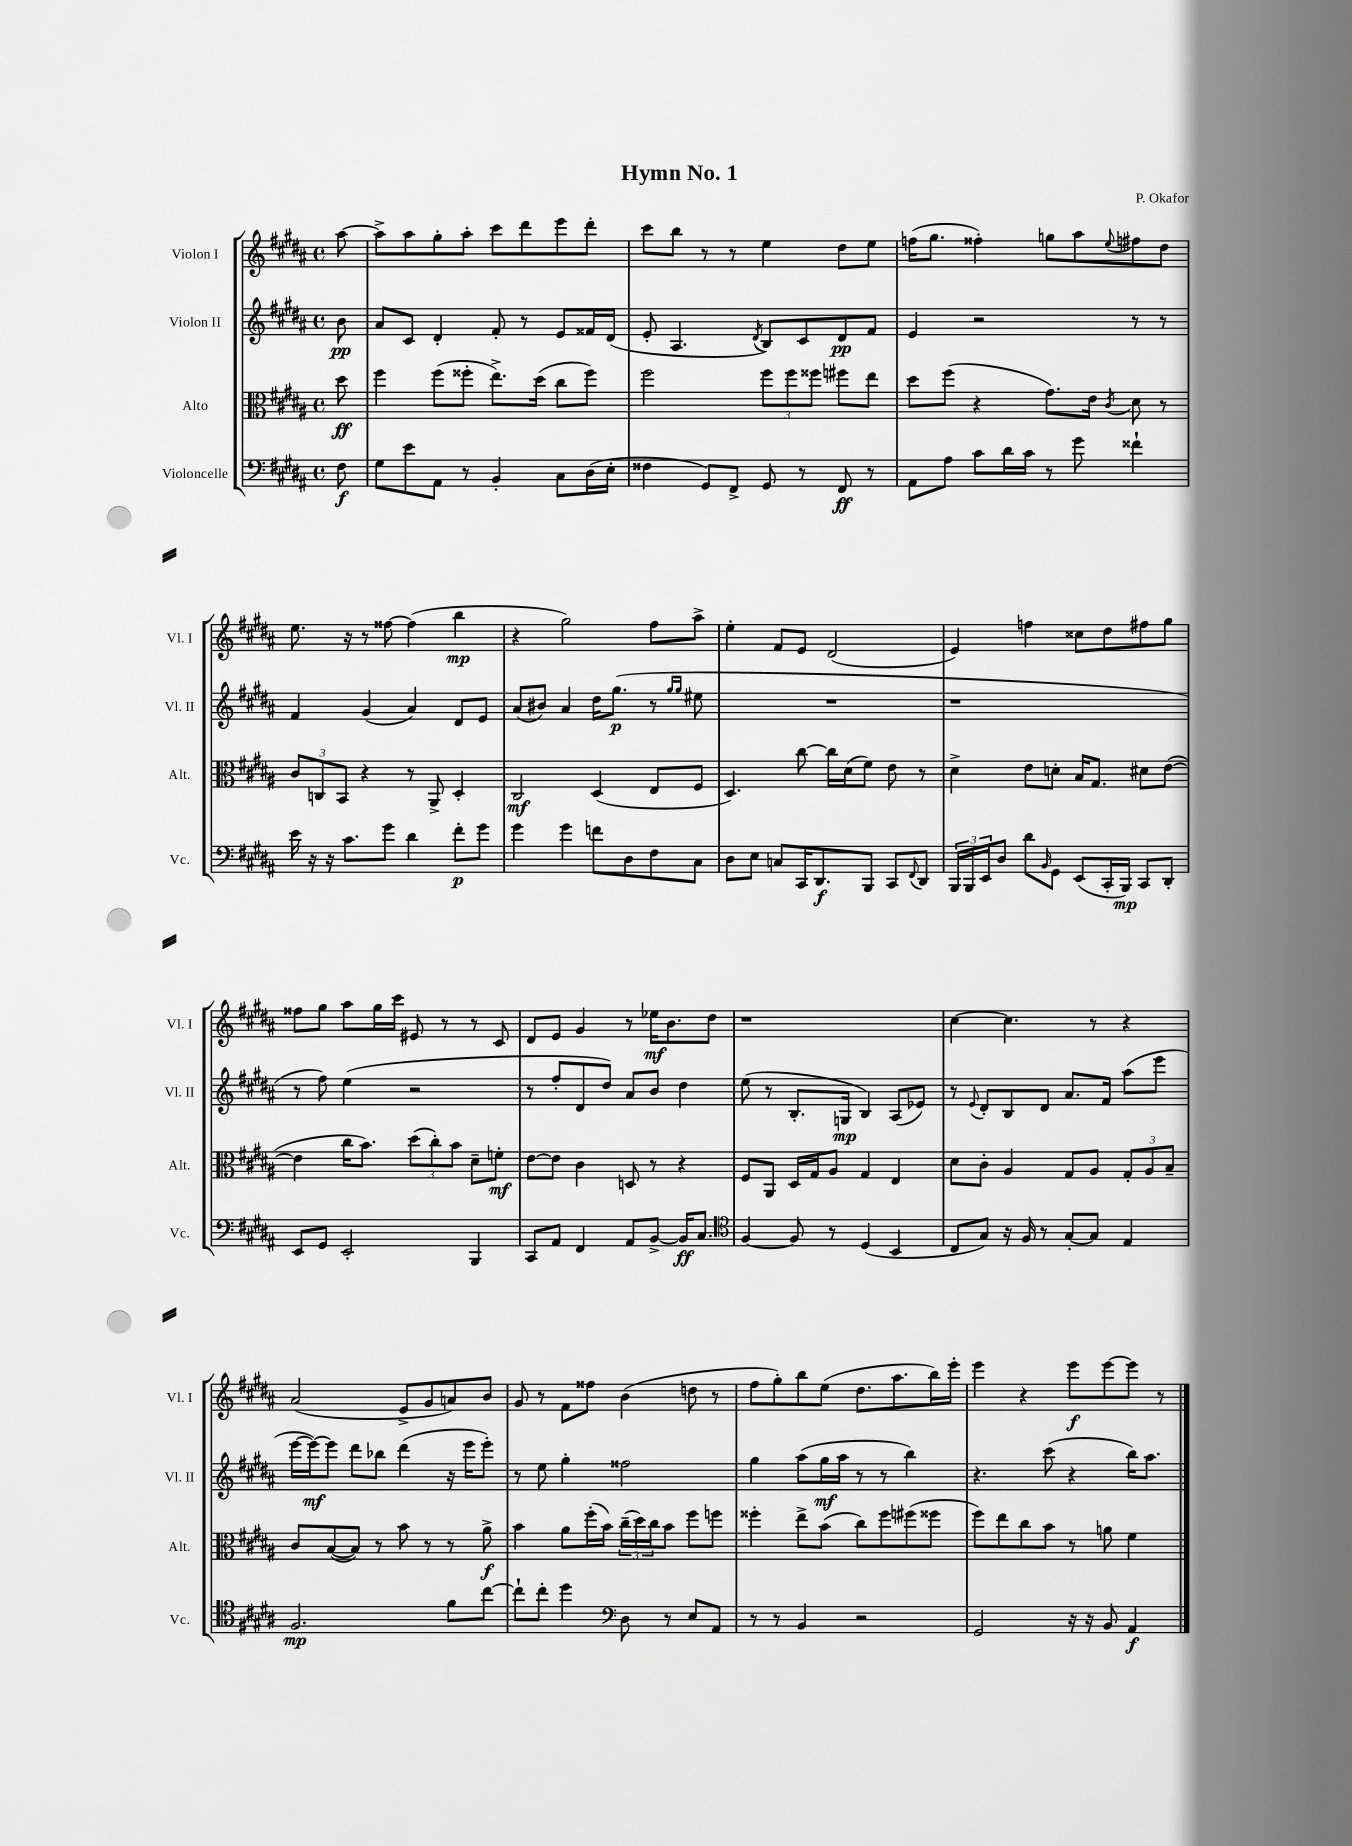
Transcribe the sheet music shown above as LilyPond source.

\header { title = "Hymn No. 1" composer = "P. Okafor" }
<<
\new StaffGroup <<
\new Staff = "s0" \with { instrumentName = "Violon I" shortInstrumentName = "Vl. I" } {
    \clef treble \key b \major \defaultTimeSignature \time 4/4 \partial 8
    ais''8~ |
    ais''8-> ais''8 gis''8-. ais''8-. cis'''8 dis'''8 e'''8 dis'''8-. |
    cis'''8 b''8 r8 r8 e''4 dis''8 e''8 |
    f''16( gis''8. fisis''4-.) g''8 ais''8 \appoggiatura { e''8 } fis''8 dis''8 |
    e''8. r16 r8 fisis''8~ fisis''4( b''4\mp |
    r4 gis''2) fis''8 ais''8-> |
    e''4-. fis'8 e'8 dis'2( |
    e'4) f''4 cisis''8 dis''8 fis''8 gis''8 |
    fisis''8 gis''8 ais''8 gis''16 cis'''16 eis'8 r8 r8 cis'8 |
    dis'8 e'8 gis'4 r8 ees''16\mf b'8. dis''8 |
    r1 |
    cis''4~ cis''4. r8 r4 |
    ais'2( e'8-> gis'8 a'8) b'8 |
    gis'8 r8 fis'8 fisis''8 b'4( d''8 r8 |
    fis''8 gis''8-.) b''8 e''8( dis''8. ais''8. b''16) e'''16-. |
    e'''4 r4 e'''8\f e'''8~ e'''8 r8 \bar "|." |
}
\new Staff = "s1" \with { instrumentName = "Violon II" shortInstrumentName = "Vl. II" } {
    \clef treble \key b \major \defaultTimeSignature \time 4/4 \partial 8
    b'8\pp |
    ais'8 cis'8 dis'4-. fis'8-. r8 e'8 fisis'16 dis'16( |
    e'8-. ais4. \acciaccatura { dis'8 } b8) cis'8 dis'8\pp fis'8 |
    e'4 r2 r8 r8 |
    fis'4 gis'4( ais'4) dis'8 e'8 |
    ais'8( bis'8) ais'4 dis''16 gis''8.\p( r8 \grace { gis''16 gis''16 } eis''8 |
    R1 |
    r1 |
    r8 fis''8) e''4( r2 |
    r8 fis''8-. dis'8 dis''8) ais'8 b'8 dis''4 |
    e''8( r8 b8.-. g16\mp b4) ais8( ees'8) |
    r8 \appoggiatura { e'8 } dis'8-. b8 dis'8 ais'8. fis'16 ais''8( e'''8 |
    e'''16~ e'''16~\mf) e'''8 dis'''8 bes''8 dis'''4( r16 e'''16 e'''8-.) |
    r8 e''8 gis''4-. fisis''2 |
    gis''4 ais''8( gis''16\mf ais''16 r8 r8 b''4) |
    r4. cis'''8( r4 b''16) ais''8. \bar "|." |
}
\new Staff = "s2" \with { instrumentName = "Alto" shortInstrumentName = "Alt." } {
    \clef alto \key b \major \defaultTimeSignature \time 4/4 \partial 8
    dis''8\ff |
    fis''4 fis''8( fisis''8-. e''8.->) dis''16( cis''8 fisis''8) |
    fis''2 \tuplet 3/2 { fis''8 fis''8 fisis''8 } fis''8 e''8 |
    dis''8 fis''8( r4 gis'8.) e'16 \acciaccatura { cis'8 } dis'8 r8 |
    \tuplet 3/2 { cis'8 c8 b,8 } r4 r8 ais,8-> dis4-. |
    cis2\mf dis4( e8 fis8 |
    dis4.) cis''8~ cis''16 dis'16( fis'8) e'8 r8 |
    dis'4-> e'8 d'8-. b16 gis8. dis'8 e'8~( |
    e'4 cis''16 b'8.) \tuplet 3/2 { dis''8( cis''8-.) b'8 } dis'8-- f'8-.\mf |
    e'8~ e'8 cis'4 d8 r8 r4 |
    fis8 ais,8 dis16 gis16 ais8 gis4 e4 |
    dis'8 cis'8-. ais4 gis8 ais8 \tuplet 3/2 { gis8-. ais8 b8-- } |
    cis'8 b8~( b8) r8 b'8 r8 r8 ais'8->\f |
    b'4 ais'8 fis''16-.( b'16) \tuplet 3/2 { cis''16--( dis''16) cis''16 } b'8 fis''8 f''8 |
    fisis''4-. e''8-> b'8( cis''8) fisis''8 fis''8( fisis''8 |
    fis''8) e''8 cis''8 b'8 r8 a'8 fis'4 \bar "|." |
}
\new Staff = "s3" \with { instrumentName = "Violoncelle" shortInstrumentName = "Vc." } {
    \clef bass \key b \major \defaultTimeSignature \time 4/4 \partial 8
    fis8\f |
    gis8 e'8 ais,8 r8 b,4-. cis8 dis16( e16-. |
    fisis4 gis,8) fis,8-> gis,8 r8 fis,8\ff r8 |
    ais,8 ais8 cis'8 dis'16 cis'16 r8 gis'8 fisis'4-! |
    e'16 r16 r16 cis'8. gis'8 dis'4 fis'8-.\p gis'8 |
    gis'4 gis'4 f'8 dis8 fis8 cis8 |
    dis8 e8 c8 cis,16 dis,8.\f b,,8 cis,8 \appoggiatura { fis,8 } dis,8 |
    \tuplet 3/2 { b,,16 b,,16 e,16 } dis8 dis'8 \grace { b,16 } gis,8 e,8( cis,16-. b,,16\mp) cis,8 dis,8-. |
    e,8 gis,8 e,2-. b,,4 |
    cis,8 ais,8 fis,4 ais,8 b,8~-> b,16\ff cis8. |
    \clef tenor fis4~ fis8 r8 dis4( b,4 |
    cis8 gis8) r16 fis16 r8 gis8~-. gis8 e4 |
    fis2.\mp fis'8 cis''8~ |
    cis''8-! cis''8-. dis''4 \clef bass dis8 r8 e8 ais,8 |
    r8 r8 b,4 r2 |
    gis,2 r16 r16 b,8 ais,4\f \bar "|." |
}
>>
>>
\layout { \context { \Score \remove "Bar_number_engraver" } }
